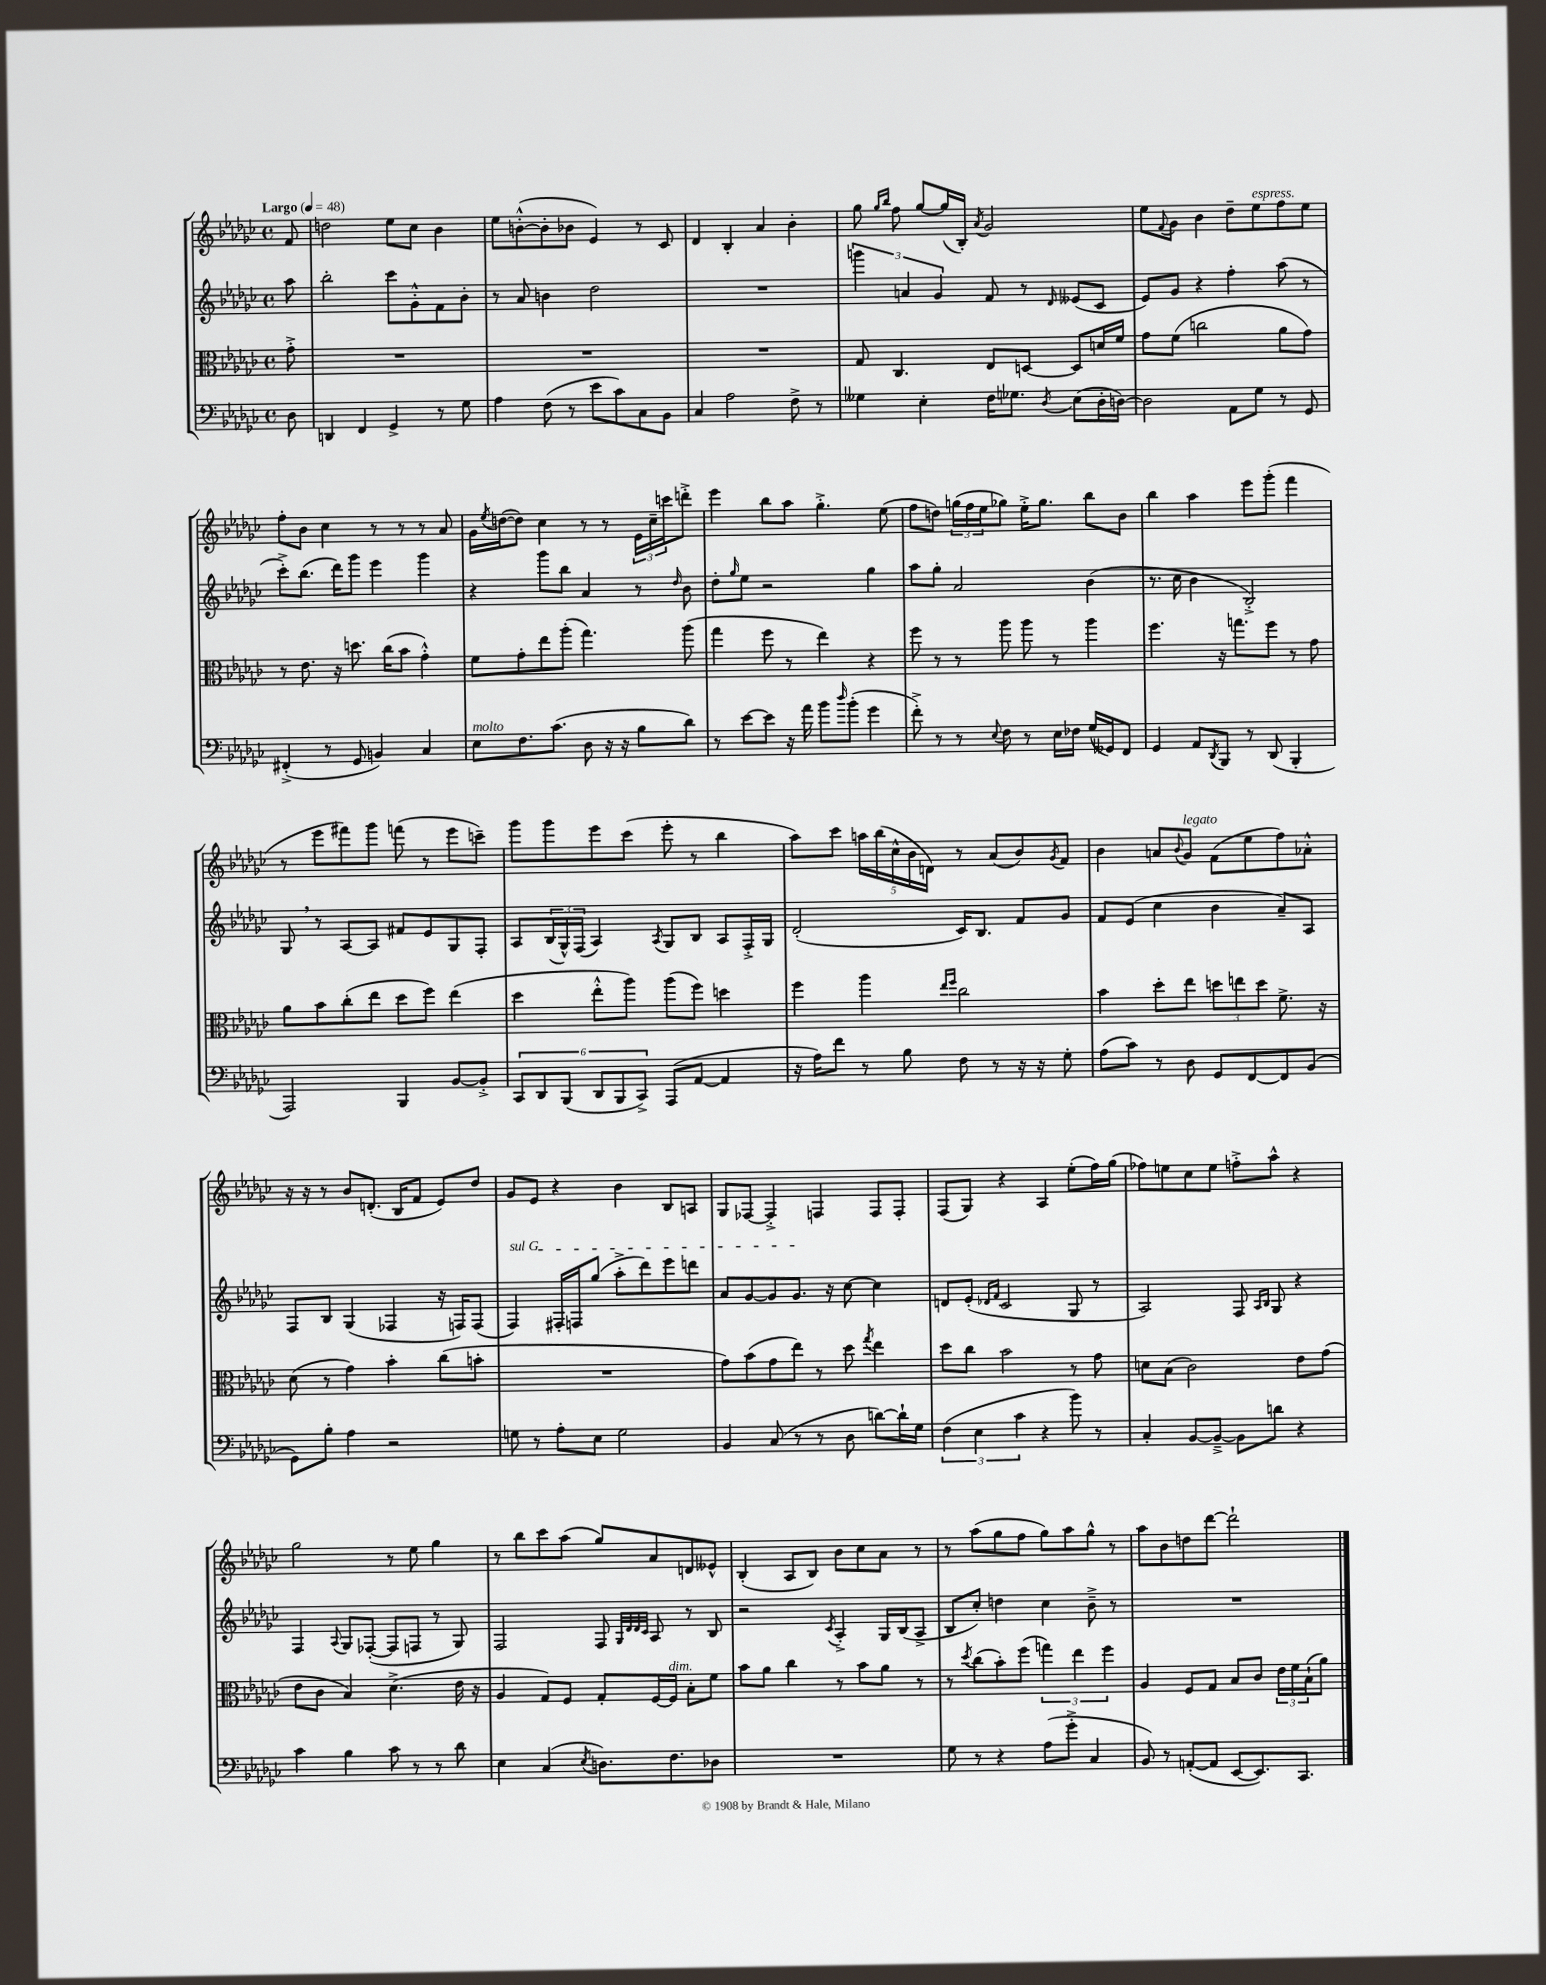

**kern	**kern	**kern	**kern
*staff4	*staff3	*staff2	*staff1
*clefF4	*clefC3	*clefG2	*clefG2
*k[b-e-a-d-g-c-]	*k[b-e-a-d-g-c-]	*k[b-e-a-d-g-c-]	*k[b-e-a-d-g-c-]
*M4/4	*M4/4	*M4/4	*M4/4
*met(c)	*met(c)	*met(c)	*met(c)
*MM48	*MM48	*MM48	*MM48
8D-	8g-'^	8aa-	8f
=	=	=	=
4DD	1r	2bb-'	2dd
4FF	.	.	.
4GG-^	.	8ccc-	8ee-
.	.	8g-'^^	8cc-
8r	.	8f	4b-
8G-	.	8b-'	.
=	=	=	=
4A-	1r	8r	8ee-
.	.	8a-	([8b'^^
(8F	.	4b	8b']
8r	.	.	8b-
8e-	.	2dd-	4e-)
8c-)	.	.	.
8C-	.	.	8r
8BB-	.	.	8c-
=	=	=	=
4C-	1r	1r	4d-
2A-	.	.	4B-'
.	.	.	4a-
8F^	.	.	4b-'
8r	.	.	.
=	=	=	=
4G--	8G-	6ggg	8gg-
.	.	.	16qqgg-
.	.	.	16qqbb-
.	4.C-	.	8ff
.	.	6a	.
4E-'	.	.	[8gg-
.	.	6g-	.
.	.	.	(16gg-]
.	.	.	16B-')
.	.	.	8qa-
16F	8E-	8f	2g-
8.G-	.	.	.
.	[8D	8r	.
8qD-	.	16qqd-	.
(8E-	8D]	(8e--	.
16D-'	16d	8c-	.
[16D)	16f	.	.
=	=	=	=
2D]	8g-	8e-)	8ee-
.	.	.	8qqf
.	(8f	8g-	8g-
.	2cc	4r	4b-
8AA-	.	4ff'	8dd-~
8G-	.	.	8ee-
8r	8a-	(8aa-	8ff
8GG-	8g-)	8r	8ee-
=	=	=	=
(4FF#'^	8r	8ccc-'^)	8ff'
.	8.e-	(8.bb-	8b-
8r	.	.	4cc-
.	16r	16ddd-)	.
8GG-	8.dd	8ggg-	.
4BB)	.	4eee-	8r
.	(16cc-	.	.
.	8b-	.	8r
4C-	4g-'^^)	4ggg-	8r
.	.	.	8a-
=	=	=	=
8E-	8f	4r	16g-
.	.	.	8qee-
.	.	.	([16dd
8.F	8g-'	.	8dd])
.	8ee-	8ggg-	4cc-
(8.c-	.	.	.
.	(8aa-'	8bb-	.
8D-	4.gg-)	4a-	8r
16r	.	.	8r
16r	.	.	.
8B-	.	8r	24e-
.	.	.	24cc-~
.	.	.	24ccc
.	.	16qqdd-	.
8d-)	(8aa-	8b-	8ddd'^
=	=	=	=
8r	4gg-	8dd-'	4eee-
.	.	16qqgg-	.
[8e-	.	8ee-	.
8e-]	8ff	2r	8bb-
16r	8r	.	8aa-
16a-	.	.	.
8b-	4ee-)	.	4.gg-'^
16qqdd-	.	.	.
(8b-'	.	.	.
4g-	4r	4gg-	.
.	.	.	(8ee-
=	=	=	=
8f'^)	8ff	8aa-	8ff
8r	8r	8gg-'	8dd)
8r	8r	2a-	(24gg
.	.	.	24ff
.	.	.	24ee-
8qqE-	.	.	.
8F	8aa-	.	8gg-)
8r	8aa-	.	16ee-'^
.	.	.	8.gg-
16E-	8r	.	.
16F-	.	.	.
(16G-	4aa-	(4b-	8bb-
16GG--)	.	.	.
8FF	.	.	8b-
=	=	=	=
4GG-	4.ff	8.r	4bb-
.	.	16cc-	.
8AA-	.	4b-	4aa-
8qDD-	.	.	.
8BBB-	16r	.	.
.	8.gg	.	.
8r	.	2B-'^)	8eee-
(8DD-	8ff	.	(8ggg-'
4BBB-'	8r	.	4fff
.	8g-	.	.
=	=	=	=
2AAA-)	8a-	8G-	8r
.	8b-	8r	8eee-
.	(8cc-'	[8A-	8fff#)
.	8ee-	8A-]	8ggg-
4BBB-	8dd-	8f#	(8fff
.	8ff)	8e-	8r
[8BB-	(4ee-	8G-	8eee-
8BB-'^]	.	8F'	8ccc~)
=	=	=	=
12CC-	4dd-	8A-	8ggg-
12DD-	.	.	.
.	.	(24B-	8ggg-
(12BBB-	.	24G-^^)	.
.	.	(24F	.
12DD-	8ee-'^^	4A-)	8eee-
12BBB-	.	.	.
.	8aa-)	.	(8ccc-
12CC-^)	.	.	.
.	.	8qA-	.
(8AAA-	(8aa-	8G-	8eee-'
[8AA-	8ff)	8B-	8r
4AA-]	4dd	8A-	4bb-
.	.	16F'^	.
.	.	16G-	.
=	=	=	=
16r	4ff	(2d-'	8aa-)
16A-)	.	.	.
8f	.	.	8ccc-
8r	4aa-	.	20aa
.	.	.	(20bb-
.	.	.	20cc-^^
8B-	.	.	.
.	.	.	20b-
.	.	.	20d)
.	16qqee-	.	.
.	16qqff	.	.
8F	2cc-	16c-)	8r
.	.	8.B-	.
8r	.	.	(8a-
16r	.	8f	8b-)
16r	.	.	.
.	.	.	8qg-
8G-'	.	8g-	8f
=	=	=	=
(8A-	4b-	8f	4b-
8c-)	.	(8e-	.
8r	8dd-'	4cc-	8a
.	.	.	8qqb-
8D-	8ee-	.	8g-
8GG-	12dd	4b-	(8f
.	12ee	.	.
[8FF	.	.	8ee-
.	12dd	.	.
8FF]	8.f^	8a-~)	8ff)
(8BB-	.	8A-	8a-'^^
.	16r	.	.
=	=	=	=
8GG-)	(8d-	8F	16r
.	.	.	16r
8B-'	8r	8B-	8r
4A-	4g-)	(4G-	8b-
.	.	.	(8.d'
2r	4b-'	4F-	.
.	.	.	16B-
.	.	.	8f
.	(8cc-	16r	8e-)
.	.	16F)	.
.	8b'	(8F	8dd-
=	=	=	=
8G	1r	4F)	8g-
8r	.	.	8e-
8A-'	.	16F#'	4r
.	.	16F	.
8E-	.	(8gg-	.
2G	.	8aa-'^	4b-
.	.	8ddd-)	.
.	.	8eee-	8B-
.	.	8ddd	8A
=	=	=	=
4BB-	8g-)	8a-	8G-
.	(8b-	[8g-	[8F-
(8C-	8g-	8g-]	4F-'^]
8r	8ee-)	8.g-	.
8r	8r	.	4F
.	.	16r	.
8D-	8dd-	[8cc-	.
.	8qgg-	.	.
[8d)	4ee-	4cc-]	8F
16d`]	.	.	8F'
16G-	.	.	.
=	=	=	=
(6F	8dd-	8d	(8F
.	8cc-	(8e-'	8G-)
6E-	.	.	.
.	.	16qqd-	.
.	.	16qqf	.
.	2b-	2c-	4r
6c-	.	.	.
4r	.	.	4A-
8b-)	8r	8G-	(8ee-'
8r	8g-	8r	16ff)
.	.	.	(16gg-
=	=	=	=
4C-'	8d	2A-)	8ff-)
.	(8B-	.	8ee
[8BB-	2c-)	.	8cc-
8BB-~^_	.	.	8ee
8BB-]	.	8F	8ff'^
.	.	16qqA-	.
.	.	16qqB-	.
8d	.	8G-	8aa-^^
4r	8e-	4r	4r
.	(8g-	.	.
=	=	=	=
4c-	8e-	4F	2gg-
.	8c-	.	.
.	.	8qqA-	.
4B-	4B-)	8G-	.
.	.	([8F-'	.
8c-	(4.d-^	8F-]	8r
8r	.	8F	8ee-
8r	.	8r	4gg-
8d-	16e-	8G-)	.
.	16r	.	.
=	=	=	=
4E-	4A-	2F	8r
.	.	.	8bb-
(4C-	8G-)	.	8ccc-
.	8F	.	(8aa-
8qE-	.	.	.
8.D)	8G-'	8F	8gg-)
.	.	32qqG-	.
.	.	32qqd-	.
.	.	32qqd-	.
.	.	32qqc-	.
.	[16F	8A-	8a-
8.F	16F]	.	.
.	8B-'	8r	8d
8D-	8f	8B-	8e--^^
=	=	=	=
1r	8b-	2r	(4B-'
.	8a-	.	.
.	4cc-	.	8A-
.	.	.	8B-)
.	.	8qc-	.
.	8r	4A-'^	8b-
.	8b-	.	8cc-
.	8a-	16G-	8a-
.	.	(16B-	.
.	8r	8A-^	8r
=	=	=	=
8G-	8r	8B-	8r
.	8qdd-	.	.
8r	(8cc-	8cc-')	(8aa-
4r	8b-')	4dd	8gg-
.	(8ff	.	8ff
(8A-	6gg)	4cc-	8gg-)
8g-'^	.	.	8aa-
.	6ee-	.	.
4C-	.	8b-~^	8gg-^^
.	6ff	.	.
.	.	8r	8r
=	=	=	=
8BB-)	4A-	1r	8aa-
8r	.	.	8b-
([8AA'	8F	.	8dd
8AA]	8G-	.	[8ddd-
[8EE-	8B-	.	2ddd-`]
8.EE-])	8c-	.	.
.	24e-	.	.
.	24f	.	.
8.CC-	.	.	.
.	(24B-`	.	.
.	8a-)	.	.
==	==	==	==
*-	*-	*-	*-
